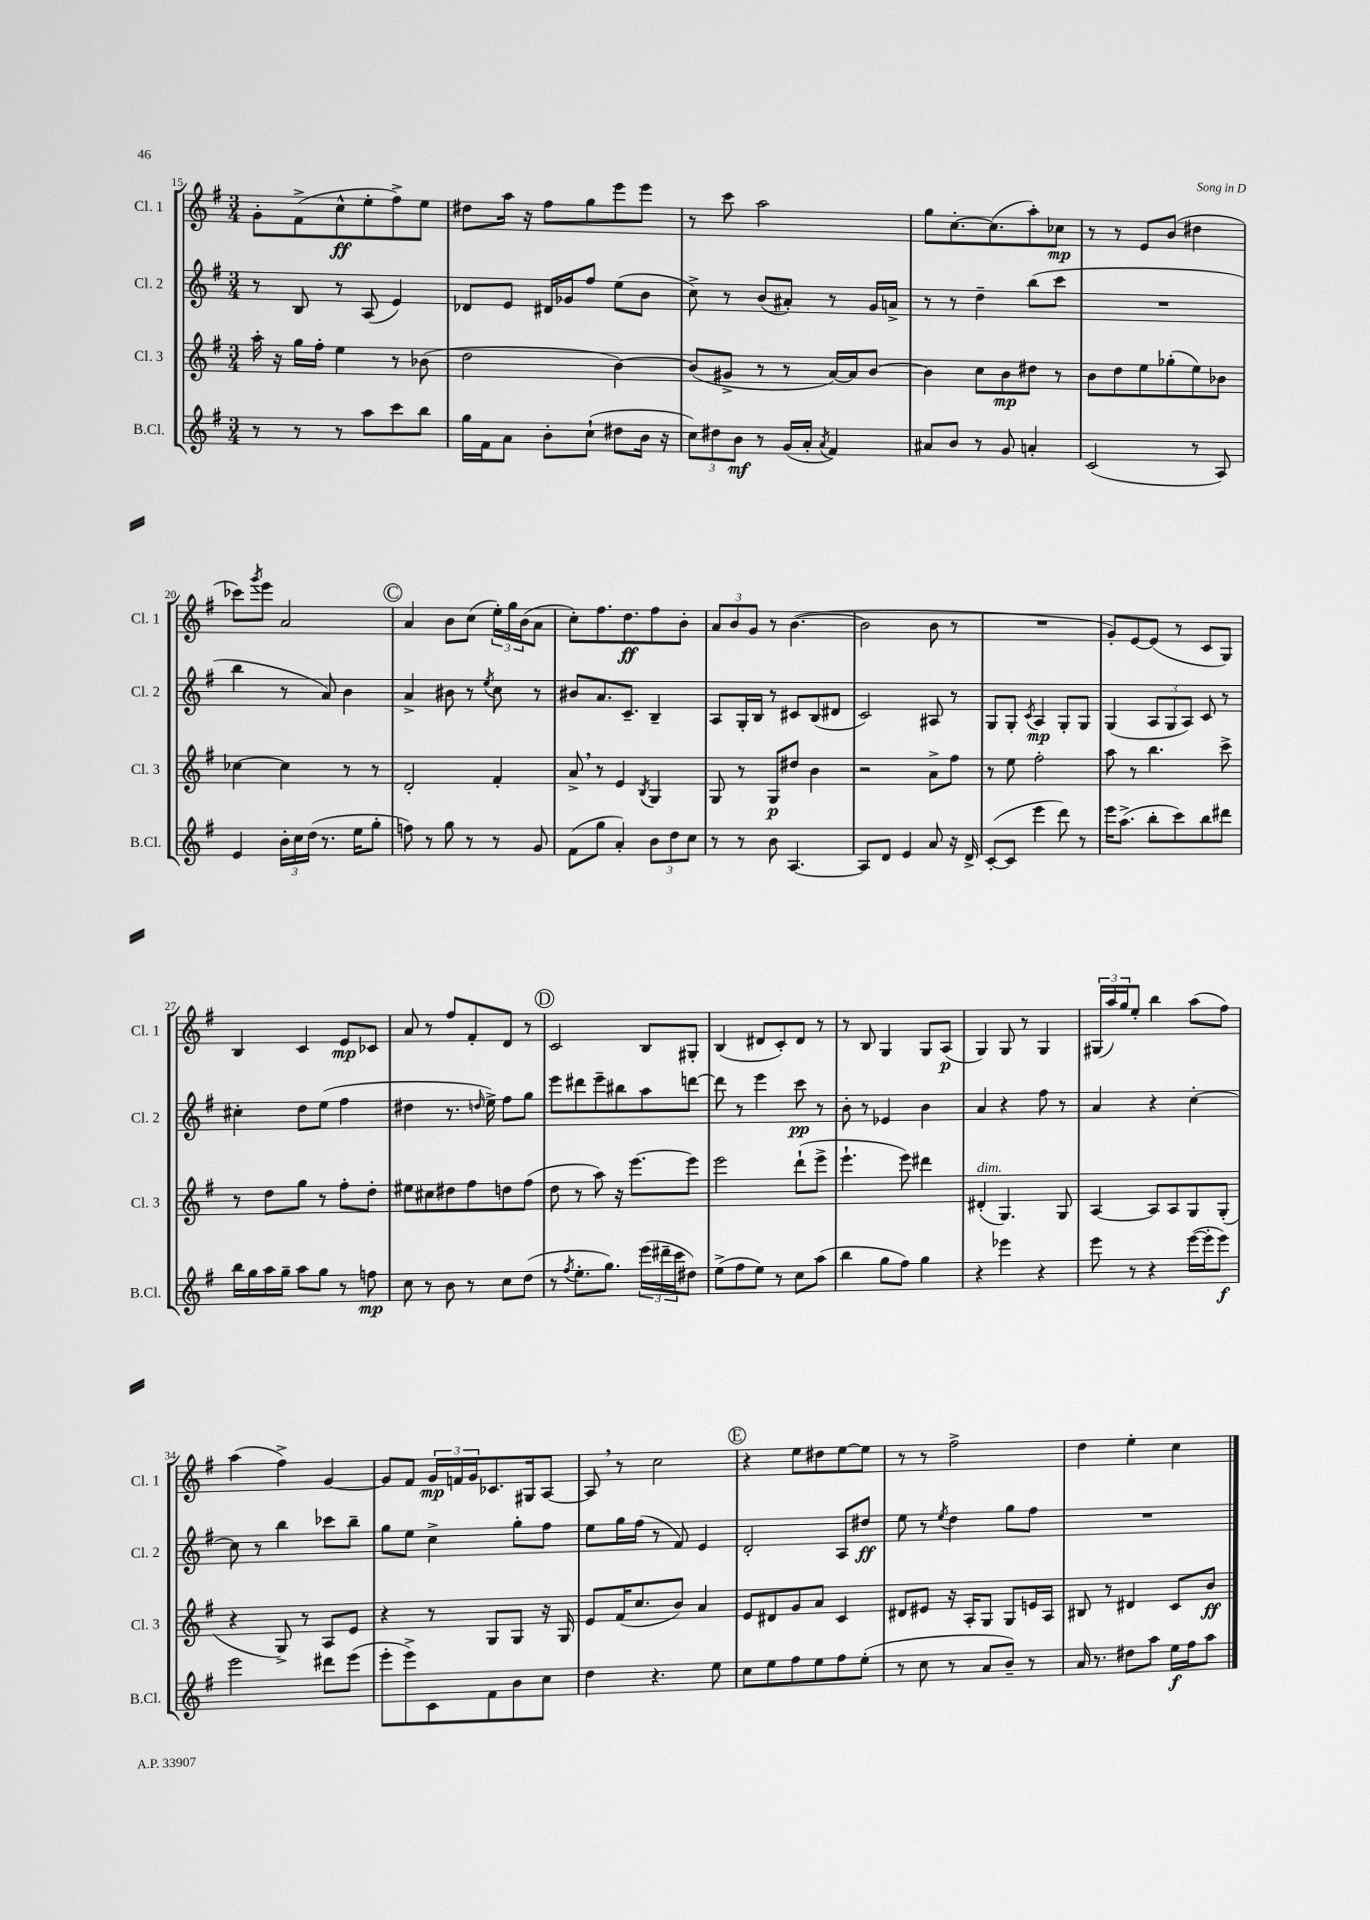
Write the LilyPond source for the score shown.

<<
\new StaffGroup <<
\new Staff = "s0" \with { instrumentName = "Cl. 1" shortInstrumentName = "Cl. 1" } {
    \clef treble \key g \major \numericTimeSignature \time 3/4
    g'8-. fis'8->( c''8-^\ff e''8-. fis''8->) e''8 |
    dis''8 a''16 r16 fis''8 g''8 e'''8 e'''8 |
    r8 c'''8 a''2 |
    g''8 c''8.~-. c''8.( a''8-.) ces''8\mp |
    r8 r8 e'8 b'8( dis''4 |
    ces'''8) \acciaccatura { g'''8 } e'''8 a'2 |
    \mark \markup { \circle "C" } a'4 b'8 c''8( \tuplet 3/2 { e''16-.) g''16 b'16( } a'8 |
    c''8-.) fis''8. d''8.\ff fis''8 b'8-. |
    \tuplet 3/2 { a'8 b'8 g'8 } r8 b'4.~( |
    b'2 b'8 r8 |
    R2. |
    g'8-.) e'8~ e'8( r8 c'8 g8) |
    b4 c'4 e'8\mp ces'8 |
    a'8 r8 fis''8 fis'8-. d'8 r8 |
    \mark \markup { \circle "D" } c'2 b8 gis8-. |
    b4( dis'8 c'8-.) dis'8 r8 |
    r8 b8 g4 g8 a8\p( |
    g4) g8 r8 g4 |
    \tuplet 3/2 { gis16( a''16) g''16 } e''8-. b''4 a''8( fis''8) |
    a''4( fis''4->) g'4~ |
    g'8 fis'8 \tuplet 3/2 { g'16\mp f'16 g'16 } ces'8. gis16 a8~ |
    a8 \breathe r8 c''2 |
    \mark \markup { \circle "E" } r4 e''8 dis''8 e''8~ e''8 |
    r8 r8 fis''2-> |
    d''4 e''4-. c''4 \bar "|." |
}
\new Staff = "s1" \with { instrumentName = "Cl. 2" shortInstrumentName = "Cl. 2" } {
    \clef treble \key g \major \numericTimeSignature \time 3/4
    r8 b8 r8 a8( e'4) |
    des'8 e'8 dis'16 ges'16 fis''8 e''8( b'8 |
    c''8->) r8 b'8( ais'8-.) r8 g'16 a'16-> |
    r8 r8 d''4-- b''8( c'''8 |
    R2. |
    b''4 r8 a'8) b'4 |
    \mark \markup { \circle "C" } a'4-> bis'8 r8 \acciaccatura { e''8 } c''8 r8 |
    bis'8 a'8. c'8.-- b4-- |
    a8 g16-. b16 r8 cis'8 b8( dis'8 |
    c'2) ais8 r8 |
    g8 g8-. \acciaccatura { c'8 } a4\mp g8-. g8 |
    g4( \tuplet 3/2 { a8 g8 a8) } c'8 r8 |
    cis''4-. d''8 e''8( fis''4 |
    dis''4 r8. \grace { d''16 } e''16->) fis''8 g''8 |
    \mark \markup { \circle "D" } e'''8 dis'''8 e'''8-- bis''8 a''8 d'''8~ |
    d'''8 r8 e'''4 c'''8\pp r8 |
    b'8-. r8 ees'4 b'4 |
    a'4 r4 fis''8 r8 |
    a'4 r4 c''4~-. |
    c''8 r8 b''4 ces'''8 b''8-- |
    g''8 e''8 c''4-> g''8-. fis''8 |
    e''8 g''16 fis''16( r8 fis'8) e'4 |
    \mark \markup { \circle "E" } d'2-. a8 dis''8\ff |
    e''8 r8 \acciaccatura { e''8 } d''4 g''8 fis''8 |
    R2. \bar "|." |
}
\new Staff = "s2" \with { instrumentName = "Cl. 3" shortInstrumentName = "Cl. 3" } {
    \clef treble \key g \major \numericTimeSignature \time 3/4
    a''16-. r16 g''16 fis''16-. e''4 r8 bes'8( |
    d''2 b'4~) |
    b'8( gis'8-> r8 r8 a'16~) a'16 b'8~ |
    b'4 c''8 b'8\mp dis''8 r8 |
    b'8 d''8 e''8 ges''8-.( e''8) bes'8 |
    ces''4~ ces''4 r8 r8 |
    \mark \markup { \circle "C" } d'2-. fis'4-. |
    a'8-> \breathe r8 e'4 \acciaccatura { b8 } g4 |
    g8 r8 g8\p dis''8 b'4 |
    r2 a'8-> fis''8 |
    r8 e''8 fis''2-. |
    a''8 r8 b''4. c'''8-> |
    r8 d''8 g''8 r8 fis''8-. d''8-. |
    eis''8 cis''8 dis''8 fis''8 d''8 fis''8( |
    \mark \markup { \circle "D" } d''8 r8 a''8) r16 e'''8.~ e'''8 |
    e'''2 d'''8-!( e'''8-> |
    e'''4.-! e'''8) dis'''4 |
    dis'4-.^\markup { \italic "dim." }( g4.) g8 |
    a4~ a8 a8 g8 g8-.( |
    r4 g8->) r8 a8 e'8 |
    r4 r8 g8 g8 r16 g16 |
    e'8 fis'16( c''8. b'8) a'4 |
    \mark \markup { \circle "E" } e'8 dis'8 g'8 a'8 c'4 |
    dis'8 eis'8 r16 a16-. g8 g8 e'16 a16 |
    bis8 r8 dis'4 c'8 b'8\ff \bar "|." |
}
\new Staff = "s3" \with { instrumentName = "B.Cl." shortInstrumentName = "B.Cl." } {
    \clef treble \key g \major \numericTimeSignature \time 3/4
    r8 r8 r8 a''8 c'''8 b''8 |
    g''16 fis'16 a'8 b'8-. c''8-!( dis''8 b'16 r16 |
    \tuplet 3/2 { c''8) dis''8 b'8\mf } r8 g'16( a'16-. \acciaccatura { a'8 } fis'4) |
    ais'8 b'8 r8 g'8 a'4-. |
    c'2( r8 a8) |
    e'4 \tuplet 3/2 { b'16-. c''16 d''16( } r8. e''16 g''8-. |
    \mark \markup { \circle "C" } f''8) r8 g''8 r8 r8 g'8 |
    fis'8( g''8 a'4-.) \tuplet 3/2 { b'8 d''8 c''8 } |
    r8 r8 b'8 a4.~ |
    a8 d'8 e'4 a'8 r16 d'16-> |
    c'8~-.( c'8 e'''4 d'''8) r8 |
    e'''16 a''8.->( b''8-. c'''8) b''8 dis'''8 |
    b''16 g''16 a''16 g''16-- a''8 g''8 r8 f''8\mp |
    c''8 r8 b'8 r8 c''8 d''8( |
    \mark \markup { \circle "D" } r8 \acciaccatura { fis''8 } e''8.-. g''8.) \tuplet 3/2 { e'''16( dis'''16-- c'''16 } dis''8) |
    e''8->( fis''8 e''8) r8 c''8 a''8( |
    b''4 g''8 fis''8) g''4 |
    r4 ees'''4 r4 |
    e'''8 r8 r4 e'''16~( e'''16-. e'''8\f) |
    e'''2 dis'''8 e'''8( |
    e'''8-. e'''8->) c'8 fis'8 b'8 c''8 |
    d''4 r4. e''8 |
    \mark \markup { \circle "E" } c''8 e''8 fis''8 e''8 fis''8 e''8-.( |
    r8 c''8 r8 a'8 b'8--) r8 |
    a'16 r8. dis''8 a''8 e''16\f fis''16 a''8 \bar "|." |
}
>>
>>
\layout { \context { \Score currentBarNumber = #15 } }
